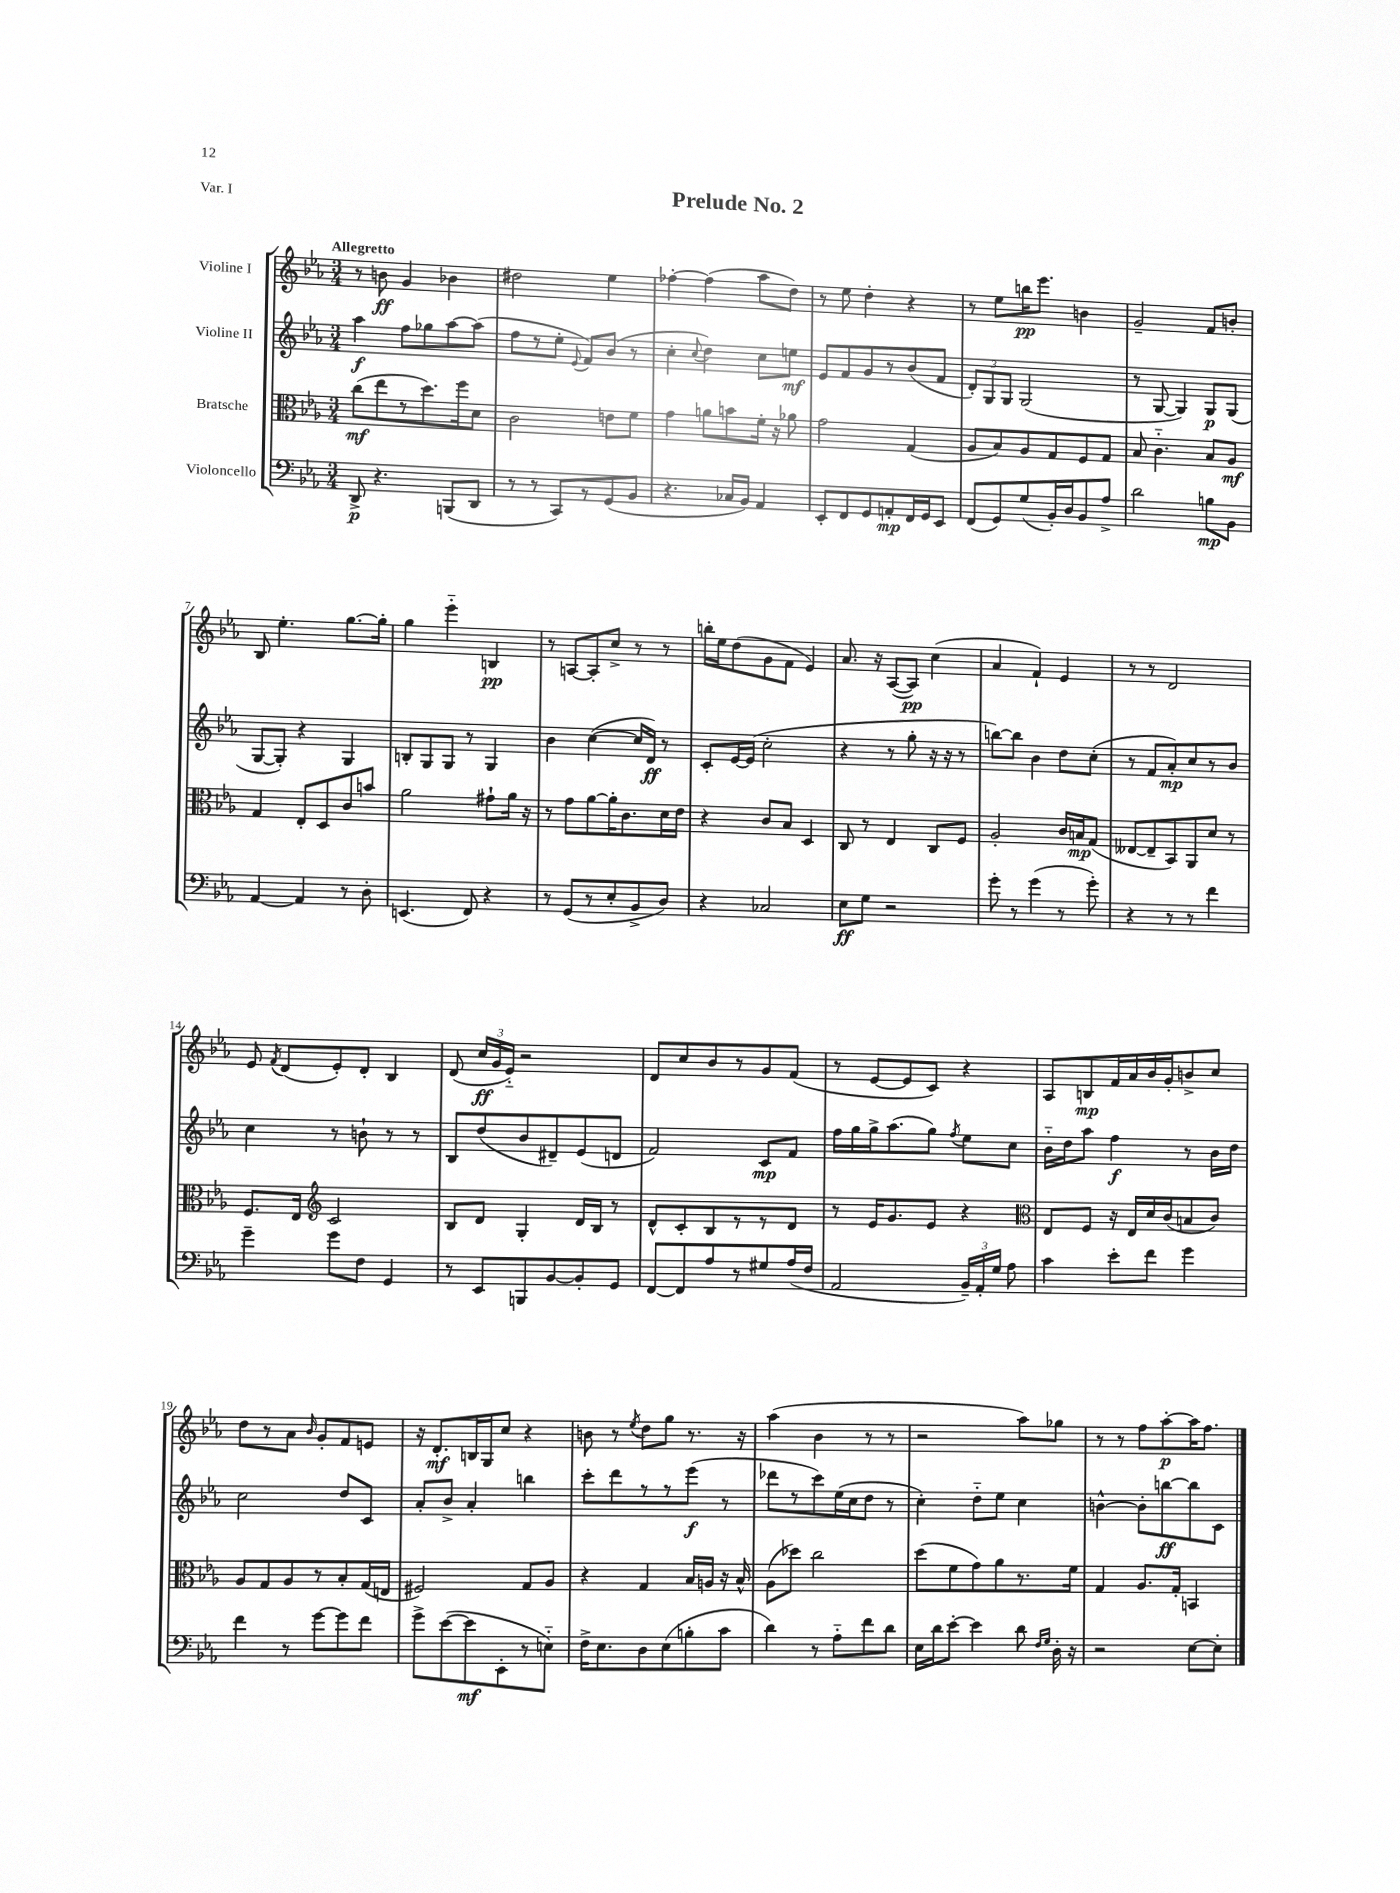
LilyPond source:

\header { title = "Prelude No. 2" piece = "Var. I" }
<<
\new StaffGroup <<
\new Staff = "s0" \with { instrumentName = "Violine I" } {
    \clef treble \key ees \major \numericTimeSignature \time 3/4 \tempo "Allegretto"
    \autoBeamOff r8 b'8\ff g'4 bes'4 |
    dis''2 ees''4 |
    fes''4~-. fes''4( aes''8[ d''8]) |
    r8 ees''8 d''4-. r4 |
    r8 ees''8[ b''16\pp ees'''8.] b'4 |
    g'2-- f'8[ b'8]-. |
    bes8 ees''4.-. g''8.[~ g''16]-. |
    g''4 ees'''4-_ b4\pp |
    r8 a8[~ a8-. c''8]-> r8 r8 |
    b''16[-. ees''16 d''8( g'8 f'8] ees'4) |
    aes'8. r16 aes8[~( aes8]\pp) c''4( |
    aes'4 f'4-!) ees'4 |
    r8 r8 d'2 |
    ees'8 \acciaccatura { f'8 } d'8[( ees'8-.) d'8]-. bes4 |
    d'8( \tuplet 3/2 { c''16[\ff g'16 ees'16]-_) } r2 |
    d'8[ c''8 bes'8 r8 g'8 f'8]( |
    r8 ees'8[~ ees'8 c'8]) r4 |
    aes8[ b8\mp f'16 aes'16 bes'16 g'16-. b'8-> c''8] |
    d''8[ r8 aes'8] \grace { bes'16 } g'8[-. f'8 e'8] |
    r16 d'8.[-.\mf b16 g16 c''8] r4 |
    b'8 r8 \acciaccatura { ees''8 } d''8[ g''8] r8. r16 |
    aes''4( bes'4 r8 r8 |
    r2 aes''8[) ges''8] |
    r8 r8 f''8[ aes''8~-.\p aes''16 f''8.] \bar "|." |
}
\new Staff = "s1" \with { instrumentName = "Violine II" } {
    \clef treble \key ees \major \numericTimeSignature \time 3/4
    \autoBeamOff aes''4\f f''8[ ges''8 aes''8~ aes''8]( |
    f''8[ r8 ees''8]-. \appoggiatura { ees'8 } f'8[) bes'8]( r8 |
    c''4-. \appoggiatura { c''8 } d''4) c''8[ e''8]\mf |
    ees'8[ f'8 g'8 r8 bes'8( f'8] |
    \tuplet 3/2 { d'8[-.) g8 g8] } g2( |
    r8 g8~ g4) g8[\p g8]( |
    g8[~ g8]-.) r4 g4 |
    b8[-. g8 g8] r8 g4 |
    bes'4 c''4~( c''16[ d'16]\ff) r8 |
    c'8[-. ees'16~ ees'16]( c''2-. |
    r4 r8 g''8-. r16 r16 r8 |
    b''8[~) b''8] bes'4 d''8[ c''8]-.( |
    r8 f'8[ aes'8-.\mp) c''8 r8 bes'8] |
    c''4 r8 b'8-! r8 r8 |
    bes8[ d''8( bes'8 dis'8--) ees'8( d'8] |
    f'2) c'8[\mp f'8] |
    f''16[ g''16 g''16-> aes''8.( g''8]) \acciaccatura { f''8 } ees''8[ c''8] |
    bes'16[-_ d''16 aes''8] f''4\f r8 bes'16[ d''16] |
    c''2 d''8[ c'8] |
    aes'8[-. bes'8]-> aes'4-. b''4 |
    c'''8[-. d'''8 r8 r8 ees'''8]\f( r8 |
    des'''8[ r8 c'''8) ees''16( c''16 d''8] r8 |
    c''4-.) d''8[-_ ees''8] c''4 |
    b'4~-^ b'8[-. b''8~\ff b''8 c'8] \bar "|." |
}
\new Staff = "s2" \with { instrumentName = "Bratsche" } {
    \clef alto \key ees \major \numericTimeSignature \time 3/4
    \autoBeamOff c''8[\mf( ees''8 r8 d''8.) f''16 d'8] |
    c'2 e'8[ f'8] |
    g'4 a'8[ b'8 f'16]-. r16 aes'8 |
    g'2 g4( |
    aes8[ bes8) aes8 g8 f8 g8] |
    bes8 c'4.-_ bes8[ aes8]\mf |
    g4 ees8[-. d8 c'8 b'8] |
    aes'2 gis'8[-! aes'16] r16 |
    r8 g'8[ aes'8~ aes'16-. c'8. d'16 ees'16] |
    r4 c'8[ bes8] d4 |
    c8 r8 ees4 c8[ f8] |
    aes2-. c'16[ b16\mp g8]( |
    eeses8[~ eeses8-- bes,8) aes,8 d'8] r8 |
    f8.[ ees16] \clef treble c'2 |
    bes8[ d'8] g4-. d'16[ bes16] r8 |
    d'8[-^ c'8-. bes8 r8 r8 d'8] |
    r8 ees'16[ g'8. ees'8] r4 |
    \clef alto ees8[ f8] r16 ees16[ d'16 c'16( b8 c'8]) |
    aes8[ g8 aes8 r8 bes8-. g16( e16] |
    fis2) g8[ aes8] |
    r4 g4 bes16[ a16] r16 bes16-^ |
    aes8[( des''8]) c''2 |
    d''8[( f'8 g'8) aes'8 r8. f'16] |
    g4 aes8.[ g16]-. b,4 \bar "|." |
}
\new Staff = "s3" \with { instrumentName = "Violoncello" } {
    \clef bass \key ees \major \numericTimeSignature \time 3/4
    \autoBeamOff d,8->\p r4. b,,8[( d,8] |
    r8 r8 c,8[) r8 g,8( bes,8] |
    r4. ces16[ bes,16]) aes,4 |
    ees,8[-. f,8 g,8 a,8-.\mp f,16 g,16 ees,8] |
    f,8[( g,8) g8( bes,16-.) d16 bes,8 aes8]-> |
    d'2 b8[\mp bes,8] |
    aes,4~ aes,4 r8 d8-. |
    e,4.( f,8) r4 |
    r8 g,8[( r8 ees8-. bes,8-> d8]) |
    r4 ces2 |
    ees8[\ff g8] r2 |
    g'8-. r8 g'4( r8 g'8-.) |
    r4 r8 r8 f'4 |
    g'4-- g'8[ f8] g,4 |
    r8 ees,8[ b,,8 bes,8~ bes,8-. g,8] |
    f,8[~ f,8 aes8 r8 gis8 aes16( f16] |
    aes,2 \tuplet 3/2 { bes,16[--) aes,16-. g16] } aes8 |
    c'4 ees'8[-. f'8] g'4 |
    f'4 r8 g'8[~ g'8 f'8] |
    g'8[-> ees'8~( ees'8\mf ees,8-. r8 e8]-_) |
    f16[-> ees8. d8 ees8( b8-. c'8] |
    d'4) r8 aes8[-_ f'8 d'8] |
    ees16[ d'16 ees'8]~-. ees'4 d'8 \grace { f16[ g16] } d16-. r16 |
    r2 ees8[~ ees8]-. \bar "|." |
}
>>
>>
